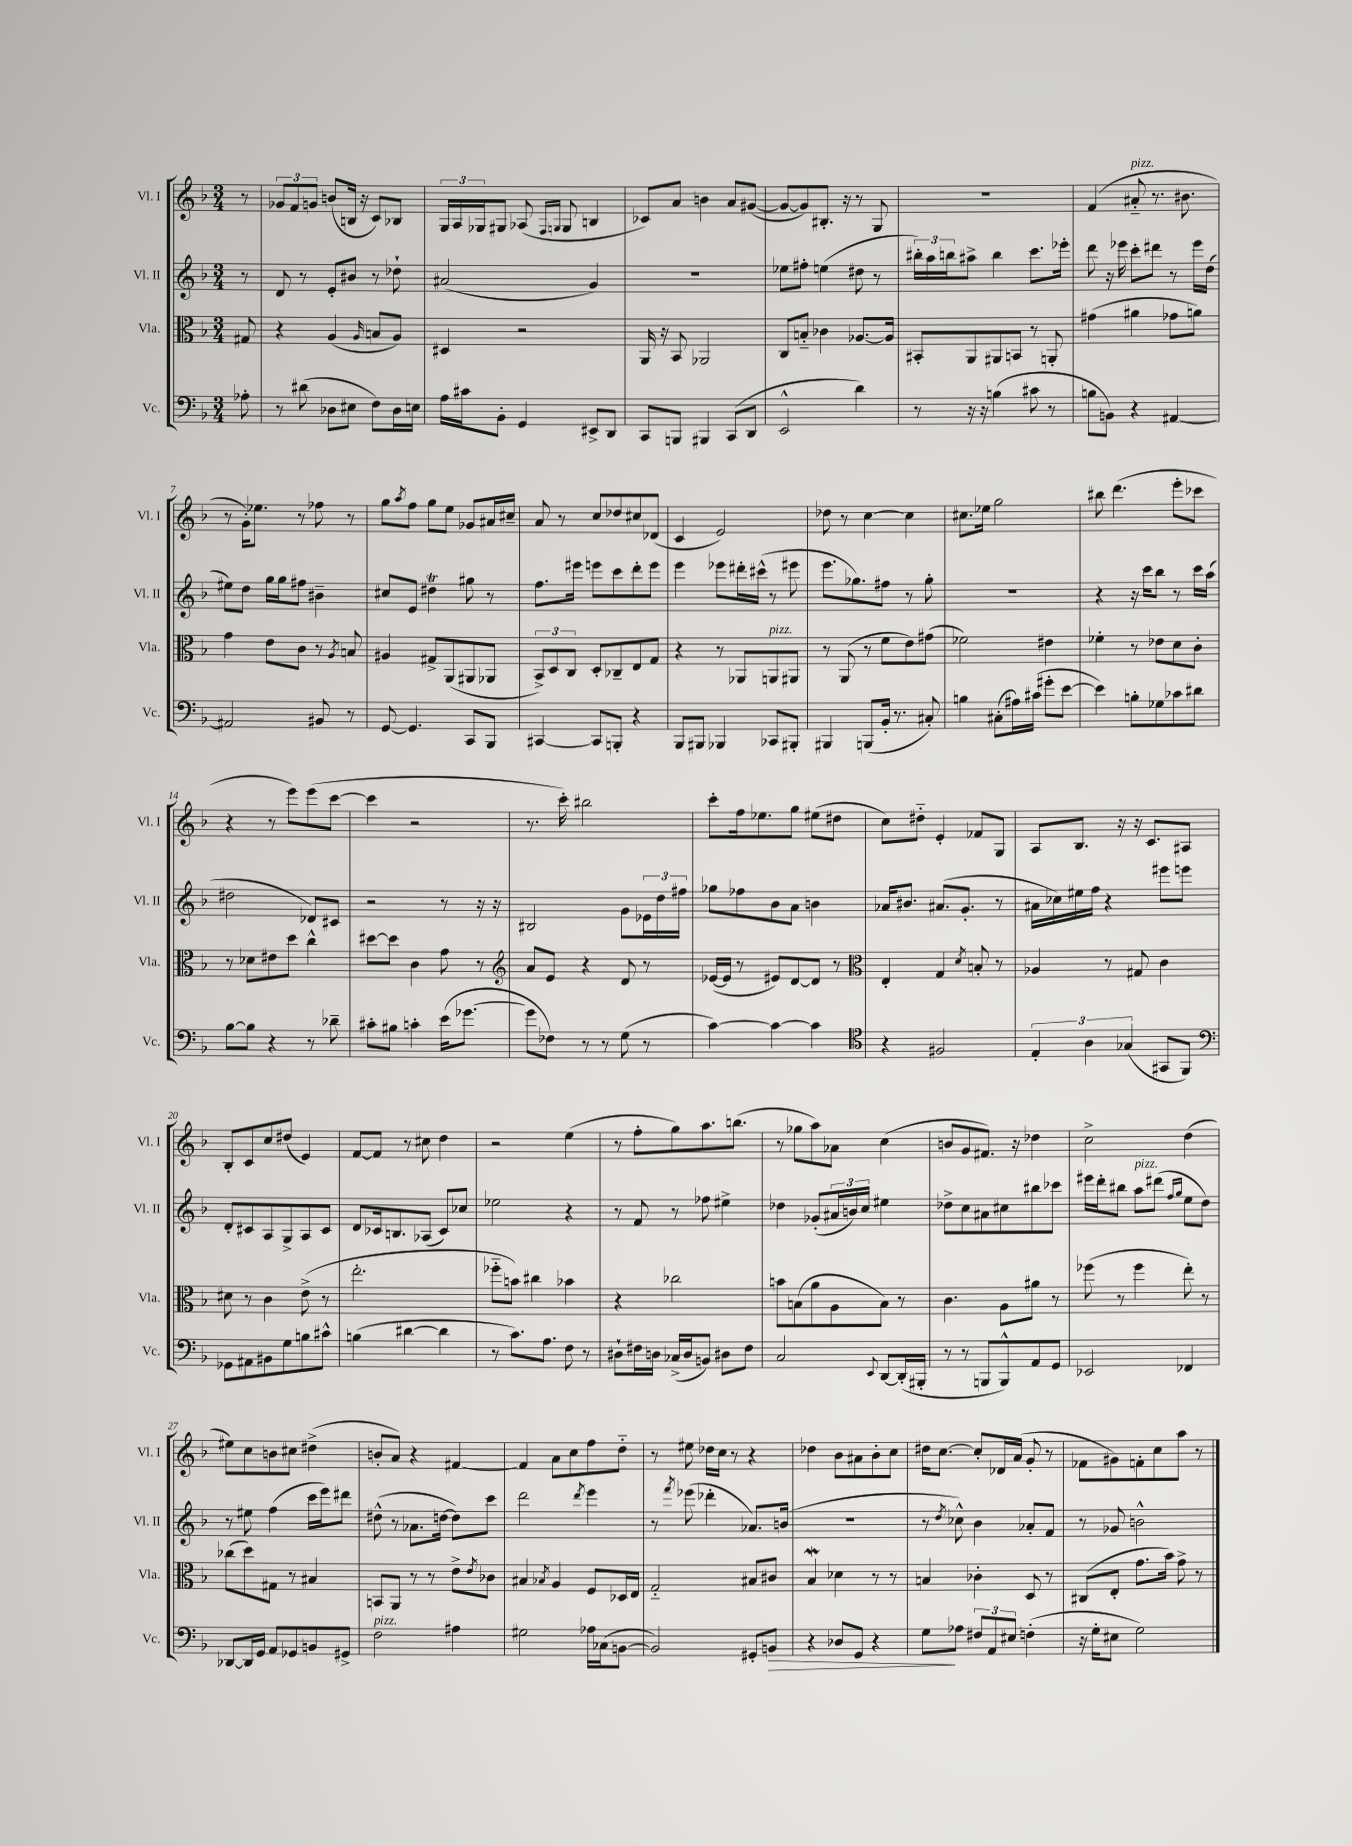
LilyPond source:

<<
\new StaffGroup <<
\new Staff = "s0" \with { instrumentName = "Vl. I" shortInstrumentName = "Vl. I" } {
    \clef treble \key f \major \numericTimeSignature \time 3/4 \partial 8
    r8 |
    \tuplet 3/2 { ges'8 f'8 g'8 } b'8( b16 r16 c'8) bes8 |
    \tuplet 3/2 { g16 a16 ges16 } gis8 aes8( \grace { f16 g16 } g8 b4 |
    ces'8) a'8 b'4 a'8 gis'8~( |
    gis'8~ gis'8) bis8.-. r16 r8 g8 |
    R2. |
    f'4( ais'8-_^\markup { \italic "pizz." } r8. bis'8. |
    r8 g'16-.) ees''8. r8 fes''8 r8 |
    g''8 \acciaccatura { a''8 } f''8 g''8 e''8 ges'8 ais'16 cis''16-- |
    a'8 r8 c''8 des''8 cis''8 des'8( |
    c'4 e'2) |
    des''8 r8 c''4~ c''4 |
    cis''8. ees''16 g''2 |
    bis''8 d'''4.( e'''8-. ces'''8 |
    r4 r8 e'''8) e'''8( c'''8~ |
    c'''4 r2 |
    r8. c'''16-.) bis''2 |
    c'''8-. f''16 ees''8. g''8 eis''8( dis''8 |
    c''8) dis''8-_ e'4-. fes'8 g8 |
    a8 bes8. r16 r16 c'8. ais8 |
    bes8-. c'8 c''8 dis''8( e'4) |
    f'8~ f'8 r8 cis''8 d''4 |
    r2 e''4( |
    r8 f''8-. g''8) a''8. b''8.( |
    r8 ges''8 a''8) aes'8 c''4( |
    b'8 g'8 fis'8.) r16 des''4 |
    c''2-> d''4( |
    eis''8) c''8 b'8 cis''8 dis''4->( |
    b'8-. a'8) r4 fis'4~ |
    fis'4 a'8 c''8 f''8 d''8-_ |
    r8 eis''8 des''16 c''16 r8 r4 |
    des''4 bes'8 ais'8 bes'8-. c''8 |
    dis''16 c''8.~ c''8-. des'16 a'16( g'8-. r8 |
    fes'8 gis'8) f'8-. c''8 a''8 r8 \bar "|." |
}
\new Staff = "s1" \with { instrumentName = "Vl. II" shortInstrumentName = "Vl. II" } {
    \clef treble \key f \major \numericTimeSignature \time 3/4 \partial 8
    r8 |
    d'8 r8 e'8-. bis'8 r8 des''8-! |
    ais'2( g'4) |
    R2. |
    ees''8 fis''8-. e''4( dis''8 r8 |
    \tuplet 3/2 { bis''16-.) a''16 b''16 } ais''8-> b''4 c'''8. ees'''16-. |
    d'''8 r16 ees'''16 c'''8-. dis'''8 r8 ees'''16 d''16( |
    eis''8) d''8 g''16 g''16 fis''8 bis'4-- |
    cis''8 e'8 dis''4\trill gis''8 r8 |
    f''8. eis'''16 e'''8 c'''8 d'''8-. e'''8 |
    e'''4 ees'''8 dis'''16-. cis'''16-^( r8 eis'''8 |
    e'''8. ges''8.) fis''8 r8 ges''8-. |
    R2. |
    r4 r16 c'''16 bes''8 r8 c'''16 a''16( |
    dis''2 des'8) cis'8 |
    r2 r8 r16 r16 |
    bis2 g'8 \tuplet 3/2 { ees'16 d''16 fis''16 } |
    ges''8 fes''8 bes'8 a'8 b'4 |
    aes'16 bis'8. ais'8.( g'8.-. r8 |
    ais'16 ces''16) eis''16 f''16 r4 eis'''8 e'''8 |
    d'8-. cis'8 a8 g8-> a8 cis'8 |
    d'8 ces'16 b8. aes8( ces'8) ces''8 |
    ees''2 r4 |
    r8 f'8 r8 fes''8 eis''4-> |
    des''4 ges'8-.( \tuplet 3/2 { ais'16 b'16) c''16 } eis''4 |
    des''8-> c''8 ais'8 cis''8 bis''8 ces'''8 |
    eis'''16 d'''16-. bis''8 a''8^\markup { \italic "pizz." } dis'''8( \grace { f''16 g''16 } e''8 d''8) |
    r8 eis''8 f''4( c'''16 e'''16) dis'''8 |
    dis''8-^( r8 aes'8. d''16~ d''8) c'''8 |
    d'''2 \acciaccatura { d'''8 } e'''4 |
    r8 \acciaccatura { f'''8 } ees'''8( des'''4-. aes'8.) b'16( |
    R2. |
    r8 \acciaccatura { d''8 } ces''8-^) bes'4 aes'8-. f'8 |
    r8 ges'8 b'2-^ \bar "|." |
}
\new Staff = "s2" \with { instrumentName = "Vla." shortInstrumentName = "Vla." } {
    \clef alto \key f \major \numericTimeSignature \time 3/4 \partial 8
    gis8 |
    r4 a4( \grace { a16 } b8 a8) |
    dis4 r2 |
    a,16 r16 bes,8 aes,2 |
    c8 b8-_ ces'4 aes8.~ aes16 |
    bis,8-. a,8 ais,8 b,8 r8 a,8-. |
    gis'4( ais'4 ges'8 a'8) |
    g'4 e'8 c'8 r8 \acciaccatura { a8 } b8 |
    ais4 gis8-> a,8( ais,8 aes,8 |
    \tuplet 3/2 { bes,8->) d8 c8 } d8-. ces8-- e8 g8 |
    r4 r8 aes,8 a,8^\markup { \italic "pizz." } ais,8 |
    r8 a,8( r8 f'8 e'8) gis'8( |
    fes'2) eis'4 |
    fes'4-. r8 ees'8 d'8 c'8-. |
    r8 des'8 eis'8 d''8 c''4-^ |
    dis''8~ dis''8 c'4 g'8 r8 |
    \clef treble a'8 e'8 r4 d'8 r8 |
    ees'16~( ees'16 r8 eis'8) d'8~ d'8 r8 |
    \clef alto e4-. g4 \acciaccatura { d'8 } b8-. r8 |
    aes4 r8 gis8 c'4 |
    dis'8 r8 c'4 e'8->( r8 |
    e''2.-. |
    fes''8-_ b'8) cis''4 bes'4 |
    r4 ces''2 |
    b'8 b8( a'8 a8 b8) r8 |
    c'4. a8 ais'8 r8 |
    fes''8( r8 fes''4 e''8-.) r8 |
    ces''8( d''8) gis8 r8 bis4 |
    b,8 a,8 r8 r8 e'8-> \acciaccatura { e'8 } ces'8 |
    bis4 \acciaccatura { bes8 } a4 f8 des16 e16 |
    g2-_ bis8 cis'8 |
    bes4\mordent des'4 r8 r8 |
    b4 ces'4-. d8 r8 |
    cis8( e8-. g'8. bes'16) g'8-> r8 \bar "|." |
}
\new Staff = "s3" \with { instrumentName = "Vc." shortInstrumentName = "Vc." } {
    \clef bass \key f \major \numericTimeSignature \time 3/4 \partial 8
    aes8-. |
    r8 dis'8( des8 eis8 f8) des16 e16 |
    a16 cis'16 bes,8-. g,4 eis,8-> d,8 |
    c,8 b,,8 bis,,4 c,8( d,8 |
    e,2-^ d'4) |
    r8 r16 r16 b4( cis'8 r8 |
    b8 b,8) r4 ais,4~ |
    ais,2 bis,8 r8 |
    g,8~ g,4. c,8 bes,,8 |
    cis,4~ cis,8 b,,8-. r4 |
    bes,,8 bis,,8 bes,,4 ces,8 bis,,8-. |
    bis,,4 b,,8( bes,16-. r8. cis8-.) |
    b4 cis8-.( ais16) cis'16( gis'8-. e'8~ |
    e'4) b8-. ges8 ces'8 dis'8 |
    bes8~ bes8 r4 r8 des'8-- |
    cis'8-. bis8 c'4-. e'16( ges'8.~ |
    ges'8 fes8) r8 r8 g8( r8 |
    c'4~) c'4~ c'4 |
    \clef tenor r4 fis2 |
    \tuplet 3/2 { e4-. a4 ges4( } gis,8 f,8) |
    \clef bass ges,8 ais,8 bis,8 g8 b8 cis'8-^ |
    b4( dis'4~ dis'4 |
    r8 c'8.) a8. f8 r8 |
    dis8-! fis16 d16 ces16->( d16 b,8) dis8 fis8 |
    c2 \appoggiatura { e,8 } d,8~ d,16-.( bis,,16-. |
    r8 r8 b,,8 b,,8-^) a,8 g,8 |
    ees,2 fes,4 |
    des,8~ des,16 g,16 a,8 ges,8 b,8 gis,8-> |
    f2^\markup { \italic "pizz." } ais4 |
    gis2 aes16 ces16( b,8~ |
    b,2) gis,8-. b,8\> |
    r4 des8 g,8 r4 |
    g8\! aes8 \tuplet 3/2 { fis8 a,8 eis8 } f4-.( |
    r16 g16-. eis8 g2) \bar "|." |
}
>>
>>
